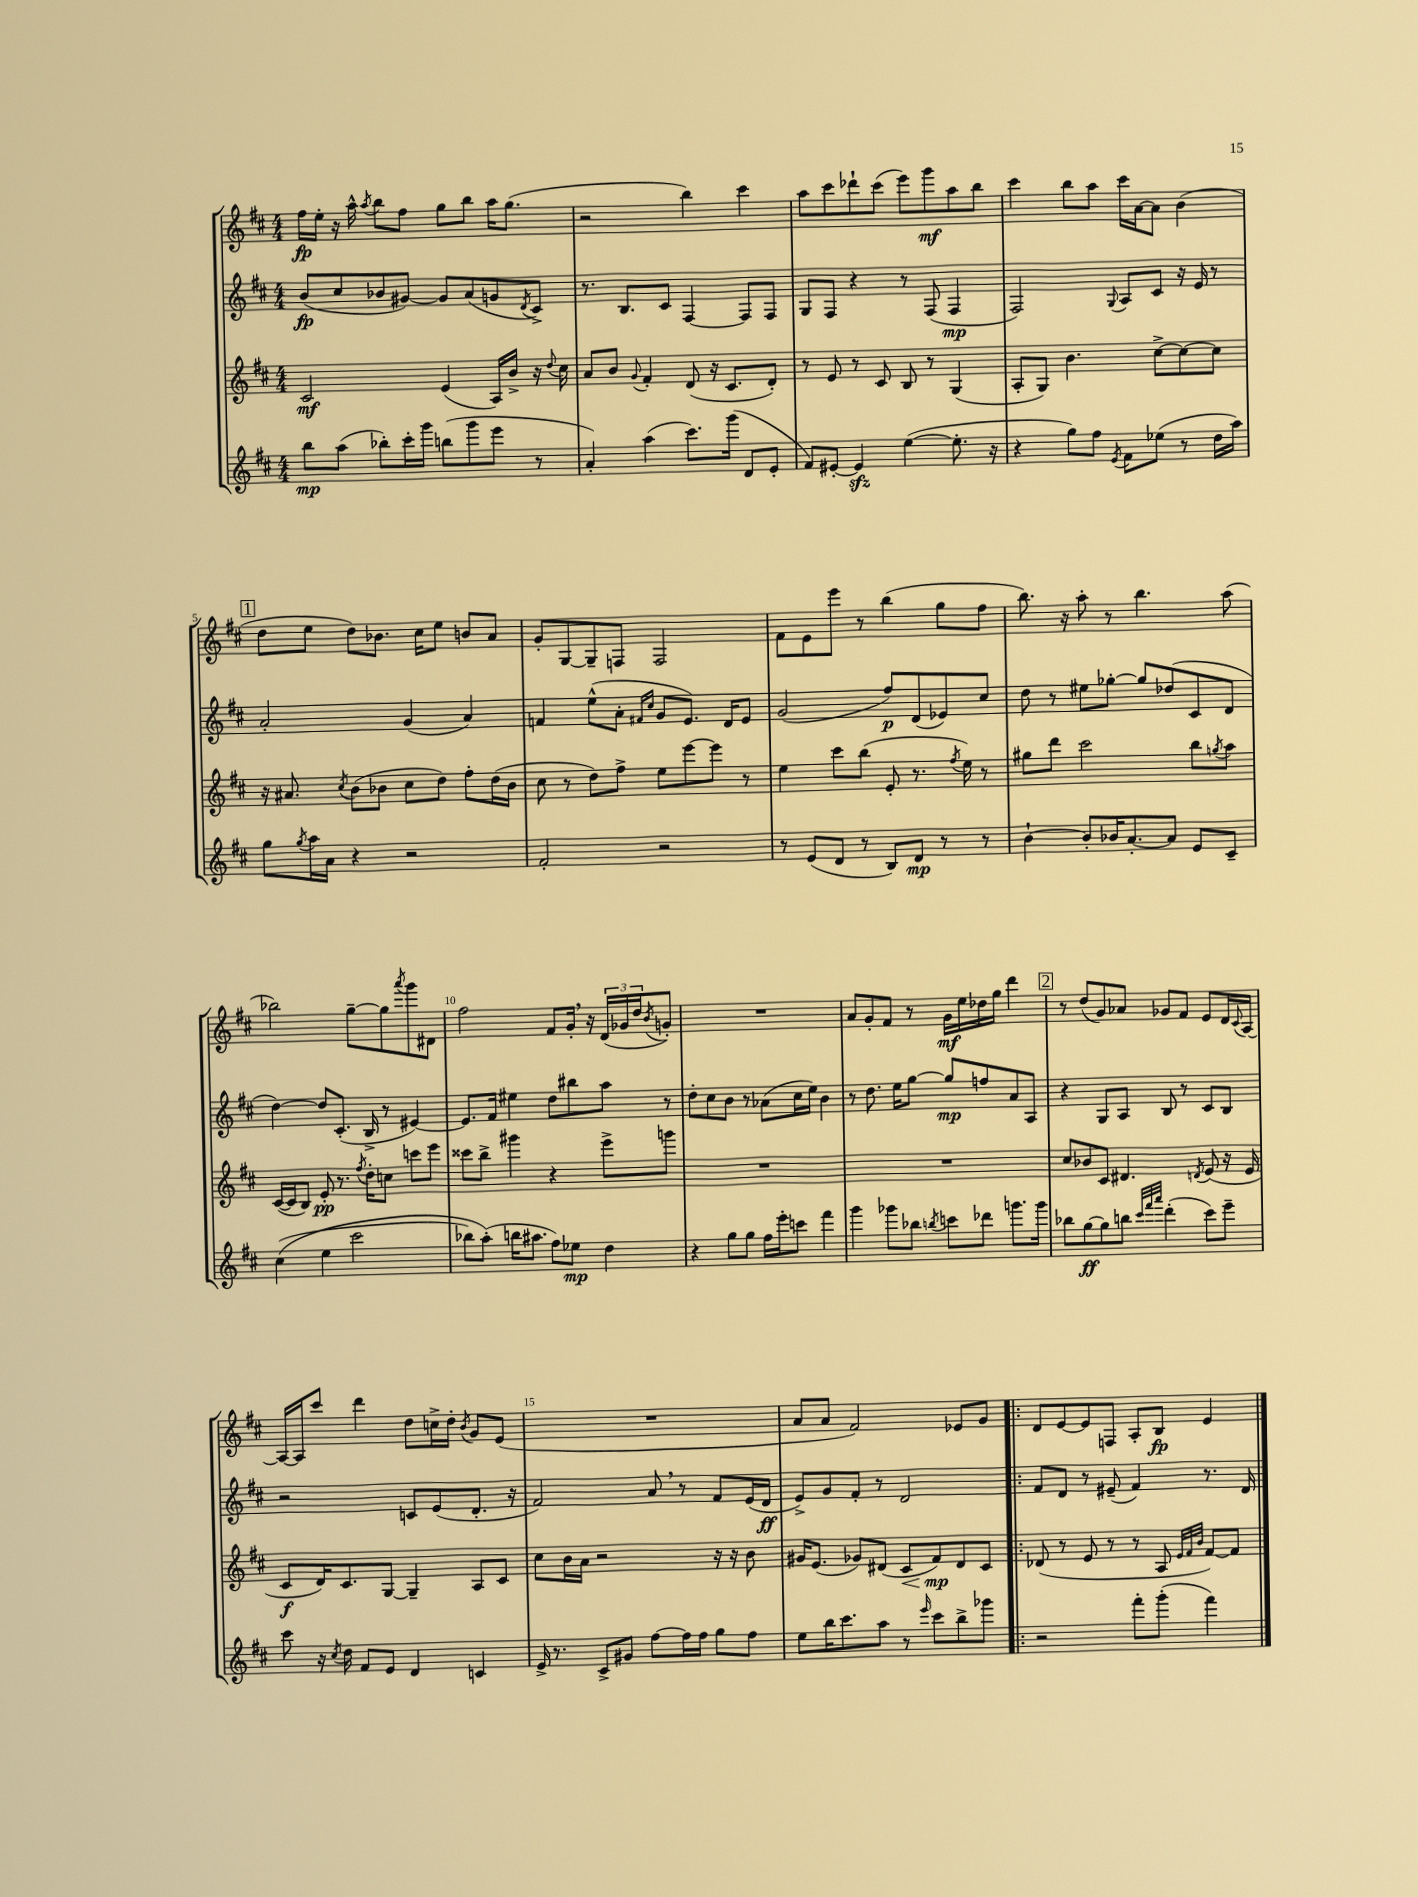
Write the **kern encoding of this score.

**kern	**kern	**kern	**kern
*staff4	*staff3	*staff2	*staff1
*clefG2	*clefG2	*clefG2	*clefG2
*k[f#c#]	*k[f#c#]	*k[f#c#]	*k[f#c#]
*M4/4	*M4/4	*M4/4	*M4/4
8bb	2c#	(8b	16ff#
.	.	.	16ee'
(8aa	.	8cc#	16r
.	.	.	16aa^^
.	.	.	8qaa
8bb-')	.	8b-	8bb
16ccc#'	.	[8g#)	8ff#
16ggg	.	.	.
(8bb	(4e	8g#]	8gg
8ggg	.	(8a	8bb
8eee	16A)	8g	16aa
.	16b^	.	(8.gg
.	.	8qd	.
8r	16r	8c#^)	.
.	8qqdd	.	.
.	16cc#	.	.
=	=	=	=
4a')	8a	8.r	2r
.	8b	.	.
.	.	8.B	.
.	8qqg	.	.
(4aa	4f#'	.	.
.	.	8c#	.
8.ccc#)	(8d	[4F#	4bb)
.	16r	.	.
(16ggg	8.c#	.	.
8d	.	8F#]	4ccc#
8e'	8d')	8F#	.
=	=	=	=
8f#)	8r	8G	8aa
[8e#'	8e	8F#	8ccc#
4e#]	8r	4r	8ddd-`
.	8c#	.	(8ccc#
([4ee	8B	8r	8eee)
.	8r	(8F#	8ggg
8.ee']	(4G	4F#	8aa
.	.	.	8bb
16r	.	.	.
=	=	=	=
4r	8A'	2F#)	4ccc#
.	8G)	.	.
8gg)	4.b	.	8bb
8ff#	.	.	8aa
8qe	.	8qqG	.
8f#	.	8A	16ccc#
.	.	.	[16a
(8ee-	[8cc#^	8c#	8a]
8r	8cc#_	16r	(4b
.	.	16e	.
16dd	8cc#]	8r	.
16aa)	.	.	.
=	=	=	=
8gg	16r	2a'	8dd
.	8.a#	.	.
8qgg	.	.	.
16aa	.	.	8ee
16a	.	.	.
.	8qcc#	.	.
4r	(8b	.	8dd)
.	8b-	.	8.b-
2r	8cc#	(4g	.
.	.	.	16cc#
.	8dd)	.	8ee
.	8ff#'	4a)	8b
.	(16dd	.	8a
.	16b-	.	.
=	=	=	=
2f#'	8cc#	4f	8g'
.	8r	.	[8G
.	8dd)	(8ee^^	8G~]
.	8ff#^	8a'	8F
.	.	16qqf#	.
.	.	16qqcc#	.
2r	8ee	8g	2F
.	[8eee	8.e)	.
.	8eee]	.	.
.	.	16d	.
.	8r	8e	.
=	=	=	=
8r	4ee	(2g	8f#
(8e	.	.	8e
8d	8ccc#	.	8eee
8r	(8bb	.	8r
8B)	8e'	8ff#)	(4bb
8d	8.r	(8d	.
8r	.	8e-)	8gg
.	8qff#	.	.
.	16ee)	.	.
8r	8r	8cc#	8ff#
=	=	=	=
[4b`	8gg#	8dd	8.bb)
.	8ddd	8r	.
.	.	.	16r
8b']	2ccc#	8ee#	8aa'
16b-	.	[8gg-'	8r
[8.a'	.	.	.
.	.	8gg-]	4.bb
8a]	.	(8dd-	.
8e	8bb	8c#	.
.	8qgg	.	.
8c#~	8aa	8d	(8aa
=	=	=	=
&((4cc#	([16c#	[4dd)	2bb-)
.	16c#]	.	.
.	8B)	.	.
4ee	8e'	8dd]	.
.	8.r	(8.c#'	.
2ccc#	.	.	[8gg~
.	8qff#	.	.
.	16dd'	16B^	.
.	8cc	8r	8gg]
.	.	.	8qaaa
.	8ccc	[4e#)	8ggg
.	8eee	.	8d#
=	=	=	=
8bb-)	8ccc##	8.e#]	2ff#
(8aa'&)	8bb^	.	.
.	.	16f#	.
16bb	4ggg#	4ee#	.
8.aa#	.	.	.
8ff#)	4r	8dd	8f#
8ee-	.	8bb#	16g'
.	.	.	16r
4dd	8eee^	8aa	(24d
.	.	.	24g-
.	.	.	24dd
.	.	.	8qb
.	8ggg	8r	8g')
=	=	=	=
4r	1r	8dd'	1r
.	.	8cc#	.
8gg	.	8b	.
8gg	.	8r	.
16ff#	.	(8a-	.
16eee'	.	.	.
8ccc	.	16cc#	.
.	.	16ee)	.
4fff#	.	4b	.
=	=	=	=
4ggg	1r	8r	8a
.	.	8.dd	8g'
8ggg-	.	.	8f#
.	.	16ee	.
8bb-	.	[8gg	8r
8qbb	.	.	.
8ccc	.	8gg]	16g
.	.	.	16ee
8ddd-	.	8ff	16dd-
.	.	.	16gg
8.ggg	.	8a	4ddd
.	.	8A	.
16ggg	.	.	.
=	=	=	=
8bb-	8cc#	4r	8r
[8gg	8b-	.	(8dd
8gg]	8c#	8G	8g)
8bb	4.d#	8A	8a-
32qqccc#	.	.	.
32qqfff#	.	.	.
32qqaaa	.	.	.
(4ddd'	.	8B	8g-
.	.	8r	8f#
.	8qd	.	.
8ccc#)	(8e	8c#	8e
8eee~	16r	8B	16d
.	.	.	8qqc#
.	16e	.	[16A
=	=	=	=
8ccc#	8c#	2r	16A_
.	.	.	16A]
16r	16d)	.	8ccc#
8qcc#	.	.	.
16dd	8.c#	.	.
8f#	.	.	4ddd
8e	[8G	.	.
4d	4G~]	8c	8dd
.	.	(8e	16cc^
.	.	.	16dd'
.	.	.	8qb
4c	8A	8.d'	8g
.	8c#	.	(8e
.	.	16r	.
=	=	=	=
16e^	8cc#	2f#)	1r
8.r	.	.	.
.	16b	.	.
.	16a	.	.
8c#^	2r	.	.
8g#	.	.	.
[8ff#	.	8a	.
16ff#]	.	8r	.
16ff#	.	.	.
8gg	16r	8f#	.
.	16r	.	.
8ff#	8b	(16e	.
.	.	16d	.
=	=	=	=
8ee	16g#	8e^)	8a
.	(8.e	.	.
16bb	.	8g	8a
8.ccc#	.	.	.
.	8g-)	8f#'	2f#)
8aa	(8d#	8r	.
8r	8c#	2d	.
16qqeee	.	.	.
8ccc#	8f#)	.	.
8bb^	8d#	.	8e-
8ggg-	8c#	.	8g
=!|:	=!|:	=!|:	=!|:
2r	(8d-	8f#	8d
.	8r	8d	[8e
.	8e	8r	8e]
.	8r	(8e#~	8F
8fff#'	8r	4f#)	8A'
(8ggg'	8A	.	8B
.	32qqe	.	.
.	32qqf#	.	.
.	32qqb	.	.
4fff#)	[8f#)	8.r	4e
.	8f#]	.	.
.	.	16d	.
==	==	==	==
*-	*-	*-	*-
